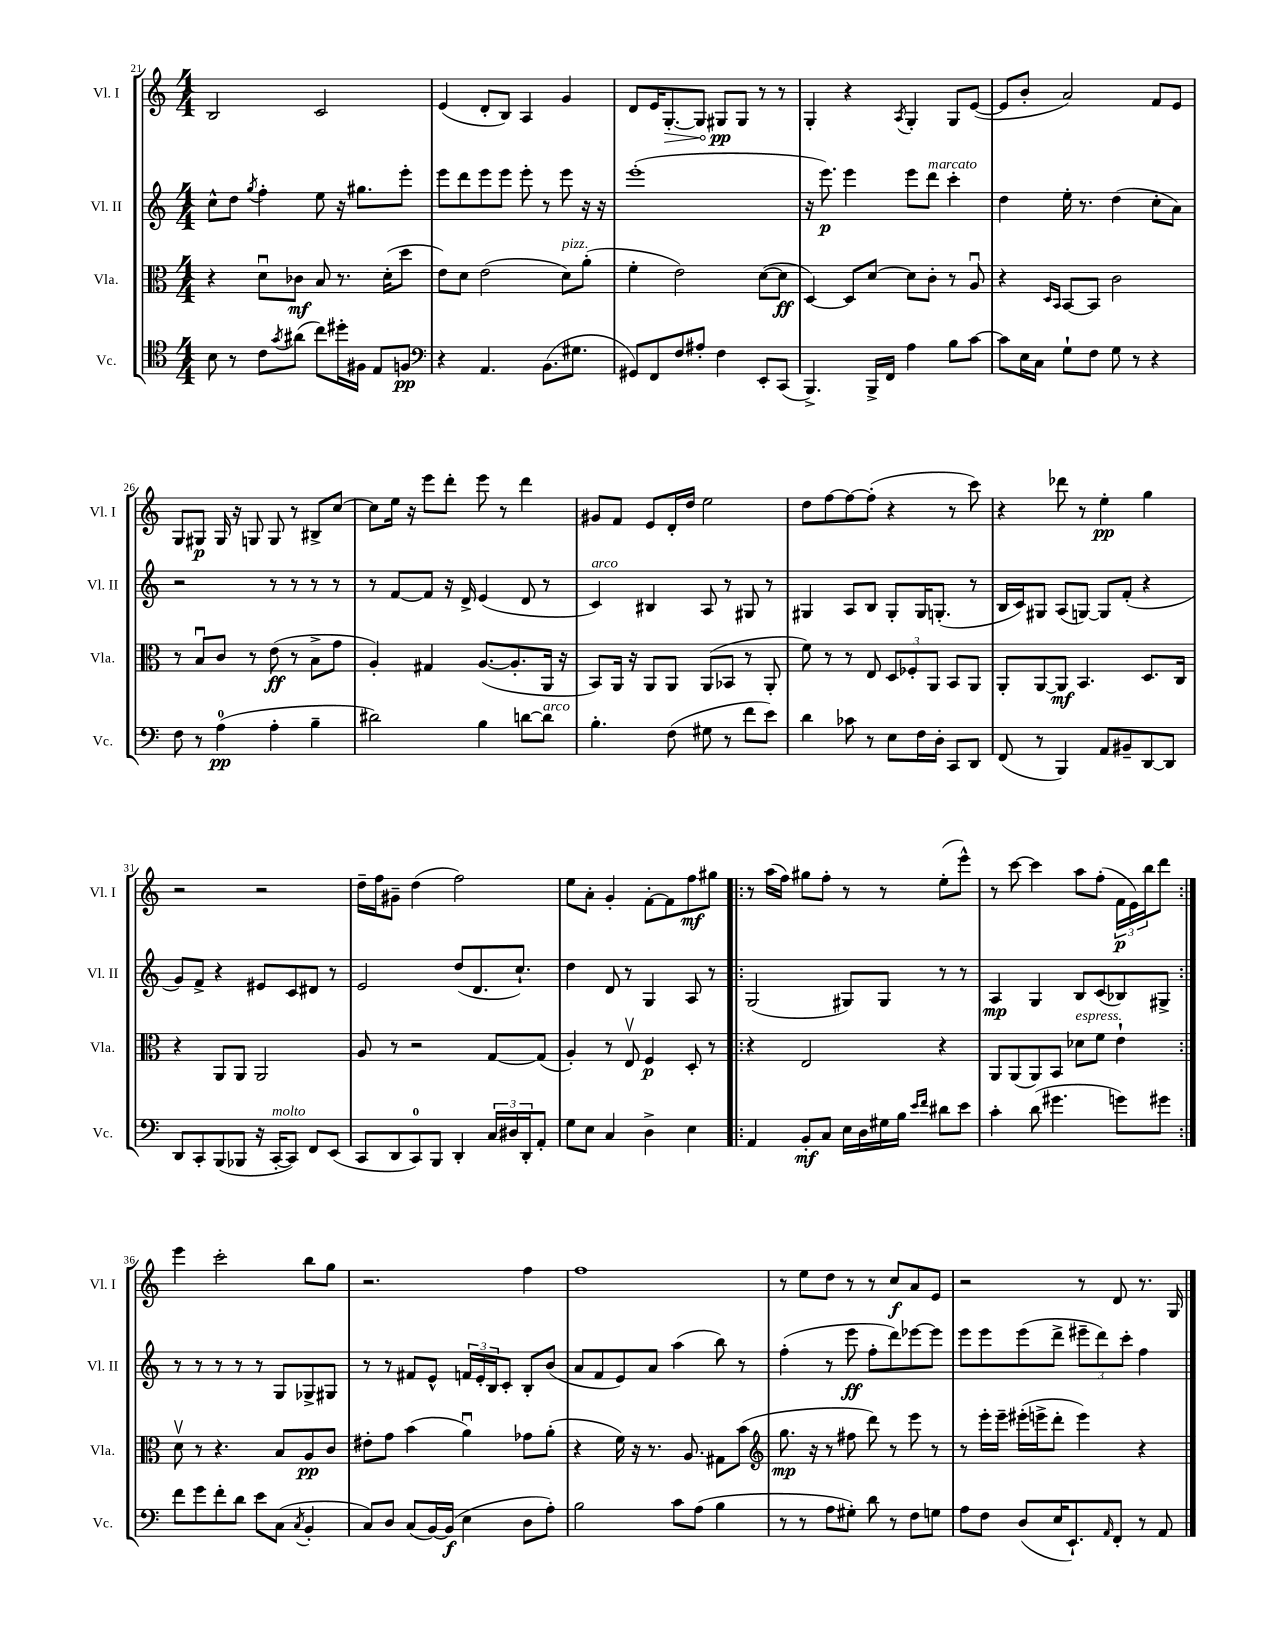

**kern	**dynam	**kern	**dynam	**kern	**dynam	**kern	**dynam
*part4	*part4	*part3	*part3	*part2	*part2	*part1	*part1
*staff4	*staff4	*staff3	*staff3	*staff2	*staff2	*staff1	*staff1
*I"Vc.	*	*I"Vla.	*	*I"Vl. II	*	*I"Vl. I	*
*I'Vc.	*	*I'Vla.	*	*I'Vl. II	*	*I'Vl. I	*
*clefC4	*	*clefC3	*	*clefG2	*	*clefG2	*
*k[]	*	*k[]	*	*k[]	*	*k[]	*
*M4/4	*	*M4/4	*	*M4/4	*	*M4/4	*
=21	=21	=21	=21	=21	=21	=21	=21
8B\	.	4r	.	8cc^^\L	.	2B/	.
8r	.	.	.	8dd\J	.	.	.
.	.	.	.	8qgg/	.	.	.
8c\L	.	8du\L	.	4ff'\	.	.	.
8qg/	.	.	.	.	.	.	.
(8a#X\J	.	8c-X\J	mf	.	.	.	.
8cc\L)	.	8B/	.	8ee\	.	2c/	.
16dd#X'\L	.	8.r	.	16r	.	.	.
16F#X\JJ	.	.	.	8.gg#X\L	.	.	.
8E/L	.	.	.	.	.	.	.
.	.	(16d'\KL	.	.	.	.	.
8Fn/J	pp	8dd\J	.	8eee'\J	.	.	.
=22	=22	=22	=22	=22	=22	=22	=22
*clefF4	*	*	*	*	*	*	*
4r	.	8e\L)	.	8eee\L	.	(4e/	.
.	.	8d\J	.	8ddd\	.	.	.
4.AA/	.	(2e\	.	8eee\	.	8d'/L	.
.	.	.	.	8eee\J	.	8B/J)	.
.	.	.	.	8eee'\	.	4A/	.
(8.BB\L	.	.	.	8r	.	.	.
!	!	!LO:TX:a:i:t=pizz.	!	!	!	!	!
.	.	8d\L)	.	8eee\	.	4g/	.
8.G#X\J	.	.	.	.	.	.	.
.	.	(8a'\J	.	16r	.	.	.
.	.	.	.	16r	.	.	.
=23	=23	=23	=23	=23	=23	=23	=23
8GG#X/L)	.	4f'\	.	(1eee'	.	8d/L	.
8FF/	.	.	.	.	.	16e/K	.
!	!	!	!	!	!	!	!LO:HP:b
.	.	.	.	.	.	[8.G'/	>
8F/	.	2e\)	.	.	.	.	.
8A#X'/J	.	.	.	.	.	8G/J]	.
4F\	.	.	.	.	.	8G#X/L	pp
.	.	.	.	.	.	8G#/J	]
8EE'/L	.	([8d\L	.	.	.	8r	.
(8CC/J	.	8d\J]	ff	.	.	8r	.
=24	=24	=24	=24	=24	=24	=24	=24
4.BBB^/)	.	[4D/)	.	16r	.	4G'/	.
.	.	.	.	8.eee\)	p	.	.
.	.	8D/L]	.	4eee\	.	4r	.
16BBB^/LL	.	[8d/J	.	.	.	.	.
16FF/JJ	.	.	.	.	.	.	.
.	.	.	.	.	.	8qA/	.
4A\	.	8d\L]	.	8eee\L	.	4G'/	.
!	!	!	!	!LO:TX:a:i:t=marcato	!	!	!
.	.	8c'\J	.	8ddd\J	.	.	.
8B\L	.	8r	.	4ccc'\	.	8G/L	.
[8c\J	.	8Au/	.	.	.	([8e/J	.
=25	=25	=25	=25	=25	=25	=25	=25
8c\L]	.	4r	.	4dd\	.	8e/L]	.
16E\L	.	.	.	.	.	8b'/J	.
16C\JJ	.	.	.	.	.	.	.
.	.	16qqD/LL	.	.	.	.	.
.	.	16qqBB/JJ	.	.	.	.	.
8G`\L	.	[8BB/L	.	16ee'\	.	2a/)	.
.	.	.	.	8.r	.	.	.
8F\J	.	8BB/J]	.	.	.	.	.
8G\	.	2c\	.	(4dd\	.	.	.
8r	.	.	.	.	.	.	.
4r	.	.	.	8cc'\L	.	8f/L	.
.	.	.	.	8a\J)	.	8e/J	.
!!LO:LB:g=z
=26	=26	=26	=26	=26	=26	=26	=26
8F\	.	8r	.	2r	.	8G/L	.
8r	.	8Bu/L	.	.	.	8G#X/J	p
(4A\	pp	8c/J	.	.	.	16G#/	.
.	.	.	.	.	.	16r	.
.	.	8r	.	.	.	8Gn/	.
4A'\	.	(8e\	ff	8r	.	8G/	.
.	.	8r	.	8r	.	8r	.
4B~\	.	8B^\L	.	8r	.	8B#X^/L	.
.	.	8g\J	.	8r	.	[8cc/J	.
=27	=27	=27	=27	=27	=27	=27	=27
2d#X\)	.	4A'/)	.	8r	.	8cc\L]	.
.	.	.	.	[8f/L	.	16ee\Jk	.
.	.	.	.	.	.	16r	.
.	.	4G#X/	.	8f/J]	.	8eee\L	.
.	.	.	.	16r	.	8ddd'\J	.
.	.	.	.	16d^/	.	.	.
4B\	.	([8.A/L	.	(4e/	.	8eee\	.
.	.	.	.	.	.	8r	.
.	.	8.A'/]	.	.	.	.	.
[8dn\L	.	.	.	8d/	.	4ddd\	.
!LO:TX:a:i:t=arco	!	!	!	!	!	!	!
8d\J]	.	16AA/Jk	.	8r	.	.	.
.	.	16r	.	.	.	.	.
=28	=28	=28	=28	=28	=28	=28	=28
!	!	!	!	!LO:TX:a:i:t=arco	!	!	!
4.B'\	.	8BB/L)	.	4c/)	.	8g#X/L	.
.	.	16AA/Jk	.	.	.	8f/J	.
.	.	16r	.	.	.	.	.
.	.	8AA/L	.	4B#X/	.	8e/L	.
(8F\	.	8AA/J	.	.	.	16d'/L	.
.	.	.	.	.	.	16dd/JJ	.
8G#X\	.	(8AA/L	.	8A/	.	2ee\	.
8r	.	8BB-X/J	.	8r	.	.	.
8f\L	.	8r	.	8G#X/	.	.	.
8e\J)	.	8AA'/	.	8r	.	.	.
=29	=29	=29	=29	=29	=29	=29	=29
4d\	.	8f\)	.	4G#X/	.	8dd\L	.
.	.	8r	.	.	.	[8ff\	.
8c-X\	.	8r	.	8A/L	.	8ff\_	.
8r	.	8E/	.	8B/J	.	(8ff'\J]	.
8E\L	.	12D/L	.	8G#'/L	.	4r	.
.	.	12F-X'/	.	.	.	.	.
16F\L	.	.	.	16G#/K	.	.	.
.	.	12AA/J	.	.	.	.	.
16D'\JJ	.	.	.	(8.Gn'/J	.	.	.
8CC/L	.	8BB/L	.	.	.	8r	.
8DD/J	.	8AA/J	.	8r	.	8ccc\)	.
=30	=30	=30	=30	=30	=30	=30	=30
(8FF/	.	8AA'/L	.	16B/LL	.	4r	.
.	.	.	.	16c/J)	.	.	.
8r	.	[8AA/	.	8G#X/J	.	.	.
4BBB/)	.	8AA/J]	mf	(8A/L	.	8ddd-X\	.
.	.	4.BB/	.	[8Gn/J)	.	8r	.
8AA/L	.	.	.	8G/L]	.	4ee'\	pp
8BB#X~/	.	.	.	(8f'/J	.	.	.
[8DD/	.	8.D/L	.	4r	.	4gg\	.
8DD/J]	.	.	.	.	.	.	.
.	.	16C/Jk	.	.	.	.	.
!!LO:LB:g=z
=31	=31	=31	=31	=31	=31	=31	=31
8DD/L	.	4r	.	8g/L)	.	2r	.
8CC'/	.	.	.	8f^/J	.	.	.
(8BBB/	.	8AA/L	.	4r	.	.	.
8BBB-X/J	.	8AA/J	.	.	.	.	.
16r	.	2AA/	.	8e#X/L	.	2r	.
!LO:TX:a:i:t=molto	!	!	!	!	!	!	!
[16CC'/KL	.	.	.	.	.	.	.
8CC/J])	.	.	.	8c/	.	.	.
8FF/L	.	.	.	8d#X/J	.	.	.
(8EE/J	.	.	.	8r	.	.	.
=32	=32	=32	=32	=32	=32	=32	=32
8CC/L	.	8A/	.	2e/	.	16dd~\LL	.
.	.	.	.	.	.	16ff\J	.
8DD/	.	8r	.	.	.	8g#X~\J	.
8CC/)	.	2r	.	.	.	(4dd\	.
8BBB/J	.	.	.	.	.	.	.
4DD'/	.	.	.	(8dd/L	.	2ff\)	.
.	.	.	.	8.d/	.	.	.
24C/LL	.	[8G/L	.	.	.	.	.
24D#X/	.	.	.	.	.	.	.
.	.	.	.	8.cc`/J)	.	.	.
24DD'/J	.	.	.	.	.	.	.
8AA'/J	.	(8G/J]	.	.	.	.	.
=33	=33	=33	=33	=33	=33	=33	=33
8G\L	.	4A'/)	.	4dd\	.	8ee\L	.
8E\J	.	.	.	.	.	8a'\J	.
4C/	.	8r	.	8d/	.	4g'/	.
.	.	8Ev/	.	8r	.	.	.
4D^\	.	4F/	p	4G/	.	[8f'\L	.
.	.	.	.	.	.	8f\]	.
4E\	.	8D'/	.	8A/	.	8ff\	mf
.	.	8r	.	8r	.	8gg#X\J	.
=34!|:	=34!|:	=34!|:	=34!|:	=34!|:	=34!|:	=34!|:	=34!|:
4AA/	.	4r	.	(2G/	.	8r	.
.	.	.	.	.	.	(16aa\LL	.
.	.	.	.	.	.	16ff\JJ)	.
8BB'/L	mf	2E/	.	.	.	8gg#X\L	.
8C/J	.	.	.	.	.	8ff'\J	.
16E\LL	.	.	.	8G#X/L)	.	8r	.
16D\	.	.	.	.	.	.	.
16G#X\	.	.	.	8G#/J	.	8r	.
16B\JJ	.	.	.	.	.	.	.
16qqe/LL	.	.	.	.	.	.	.
16qqf/JJ	.	.	.	.	.	.	.
8d#X\L	.	4r	.	8r	.	(8ee'\L	.
8e\J	.	.	.	8r	.	8eee^^\J)	.
=35	=35	=35	=35	=35	=35	=35	=35
4c'\	.	8AA/L	.	4A/	mp	8r	.
.	.	(8AA/	.	.	.	[8ccc\	.
(8d\	.	8AA/)	.	4G/	.	4ccc\]	.
4.g#X\	.	8BB/J	.	.	.	.	.
!	!	!LO:TX:a:i:t=espress.	!	!	!	!	!
.	.	8d-X\L	.	8B/L	.	8aa\L	.
.	.	8f\J	.	(8c/	.	(8ff'\J	.
8gn\L)	.	4e`\	.	8B-X/)	.	24f\LL	p
.	.	.	.	.	.	24e\)	.
.	.	.	.	.	.	24bb\J	.
8g#X\J	.	.	.	8G#X^/J	.	8ddd\J	.
!!LO:LB:g=z
=36:|!	=36:|!	=36:|!	=36:|!	=36:|!	=36:|!	=36:|!	=36:|!
8f\L	.	8dv\	.	8r	.	4eee\	.
8g\	.	8r	.	8r	.	.	.
8f'\	.	4.r	.	8r	.	2ccc'\	.
8d\J	.	.	.	8r	.	.	.
8e\L	.	.	.	8r	.	.	.
(8C\J	.	8B/L	.	8G/L	.	.	.
8qC/	.	.	.	.	.	.	.
4BB'/	.	8A/	pp	8G-X^/	.	8bb\L	.
.	.	8c/J	.	8G#X/J	.	8gg\J	.
=37	=37	=37	=37	=37	=37	=37	=37
8C/L)	.	8e#X'\L	.	8r	.	2.r	.
8D/J	.	8g\J	.	8r	.	.	.
(8C/L	.	(4b\	.	8f#X/L	.	.	.
[16BB/L)	.	.	.	8e^^/J	.	.	.
(16BB/JJ]	f	.	.	.	.	.	.
4E\	.	4au\)	.	24fn/LL	.	.	.
.	.	.	.	24e'/	.	.	.
.	.	.	.	24B/J	.	.	.
.	.	.	.	8c'/J	.	.	.
8D\L	.	8g-X\L	.	8B'/L	.	4ff\	.
8A'\J)	.	(8a'\J	.	(8b/J	.	.	.
=38	=38	=38	=38	=38	=38	=38	=38
2B\	.	4r	.	8a/L	.	1ff	.
.	.	.	.	8f/	.	.	.
.	.	16f\)	.	8e/)	.	.	.
.	.	16r	.	.	.	.	.
.	.	8.r	.	8a/J	.	.	.
8c\L	.	.	.	(4aa\	.	.	.
.	.	8.A/	.	.	.	.	.
(8A\J	.	.	.	.	.	.	.
4B\	.	8G#X\L	.	8bb\)	.	.	.
.	.	(8b\J	.	8r	.	.	.
=39	=39	=39	=39	=39	=39	=39	=39
*	*	*clefG2	*	*	*	*	*
8r	.	8.gg\	mp	(4ff'\	.	8r	.
8r	.	.	.	.	.	8ee\L	.
.	.	16r	.	.	.	.	.
8A\L	.	8r	.	8r	.	8dd\J	.
8G#X'\J)	.	8ff#X\	.	8eee\	ff	8r	.
8d\	.	8ddd\)	.	8ff'\L	.	8r	.
8r	.	8r	.	8ddd\)	.	8cc/L	f
8F\L	.	8eee\	.	[8eee-X\	.	8a/	.
8Gn\J	.	8r	.	8eee-\J]	.	8e/J	.
=40	=40	=40	=40	=40	=40	=40	=40
8A\L	.	8r	.	8eee\L	.	2r	.
8F\J	.	16eee'\LL	.	8eee\	.	.	.
.	.	16eee~\JJ	.	.	.	.	.
(8D/L	.	(16eee#X'\LL	.	(8eee\	.	.	.
.	.	16eeen^\J	.	.	.	.	.
16E/K	.	8ddd'\J	.	8ddd^\J	.	.	.
8.EE`/)	.	.	.	.	.	.	.
.	.	4eee\)	.	12eee#X~\L	.	8r	.
.	.	.	.	12ddd\)	.	.	.
16qqAA/	.	.	.	.	.	.	.
8FF'/J	.	.	.	.	.	8d/	.
.	.	.	.	12ccc'\J	.	.	.
8r	.	4r	.	4ff\	.	8.r	.
8AA/	.	.	.	.	.	.	.
.	.	.	.	.	.	16G/	.
==	==	==	==	==	==	==	==
*-	*-	*-	*-	*-	*-	*-	*-
